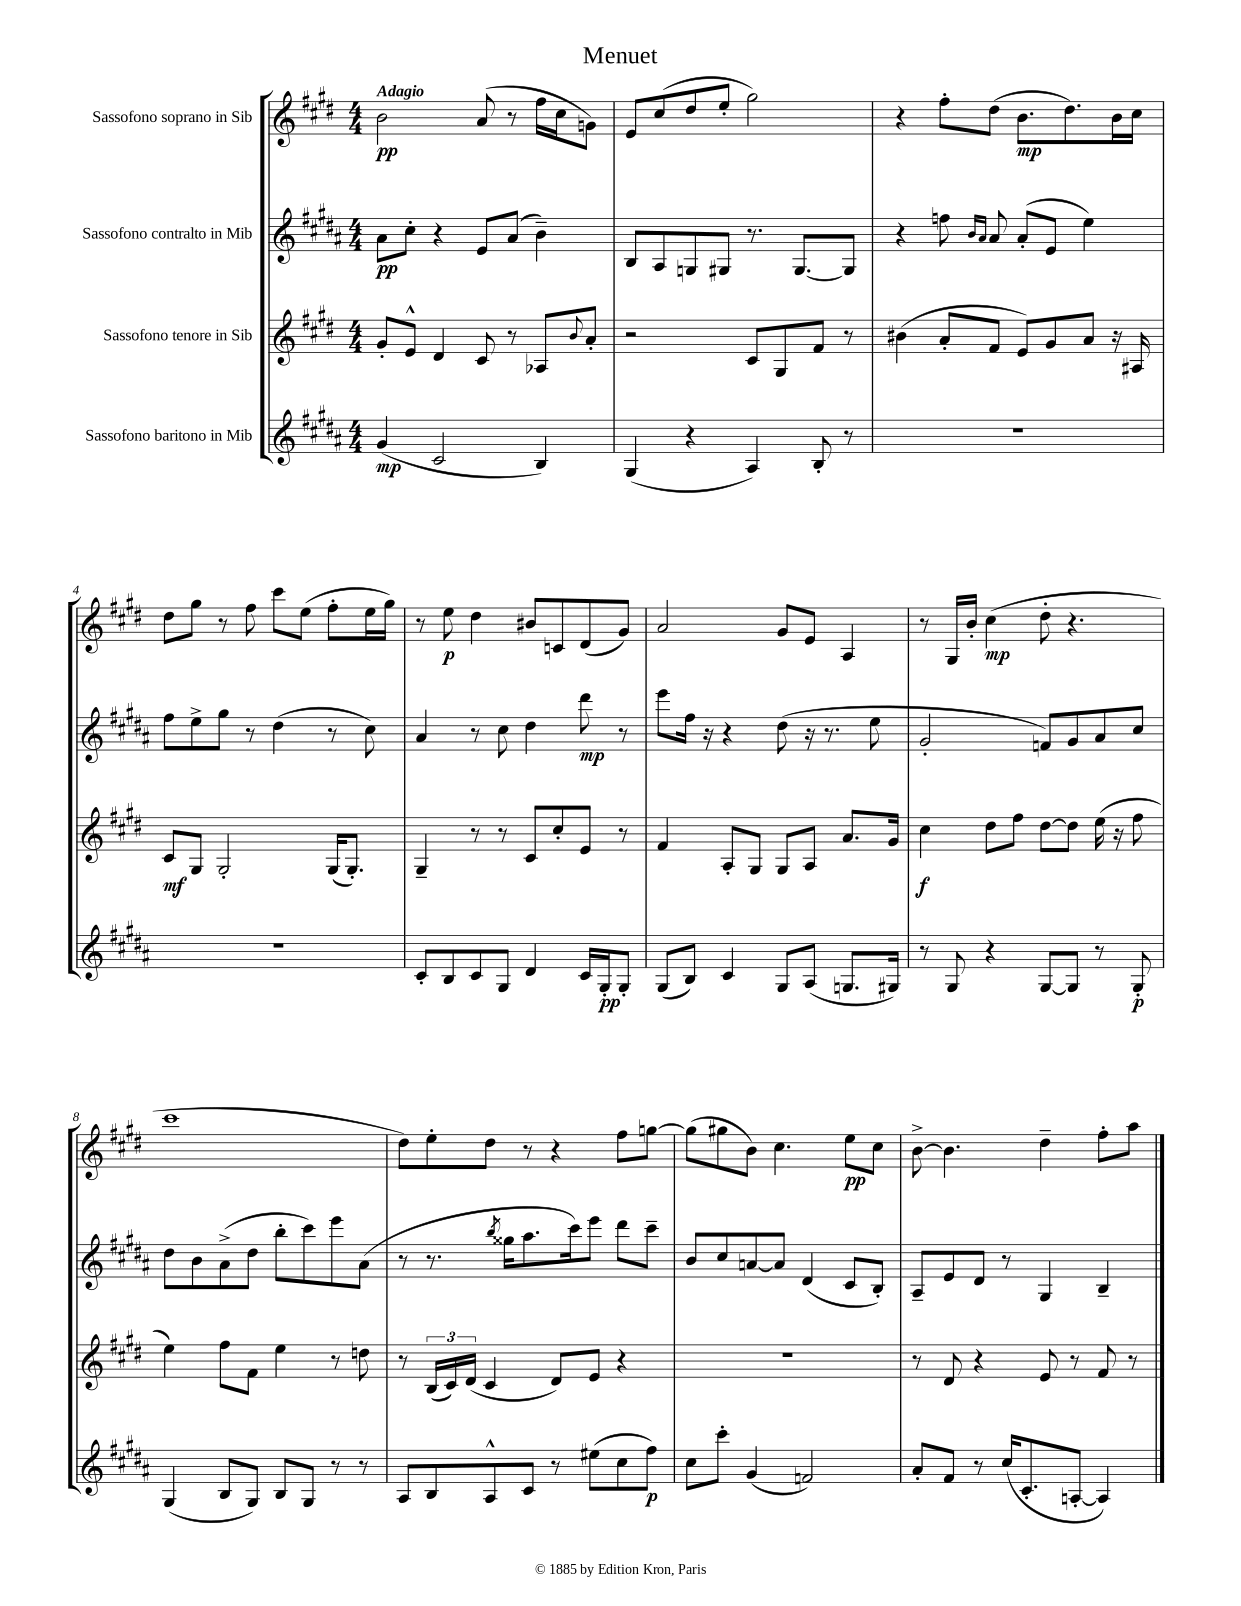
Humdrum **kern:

**kern	**dynam	**kern	**dynam	**kern	**dynam	**kern	**dynam
*part4	*part4	*part3	*part3	*part2	*part2	*part1	*part1
*staff4	*staff4	*staff3	*staff3	*staff2	*staff2	*staff1	*staff1
*I"Sassofono baritono in Mib	*	*I"Sassofono tenore in Sib	*	*I"Sassofono contralto in Mib	*	*I"Sassofono soprano in Sib	*
*clefG2	*	*clefG2	*	*clefG2	*	*clefG2	*
*k[f#c#g#d#a#]	*	*k[f#c#g#d#]	*	*k[f#c#g#d#a#]	*	*k[f#c#g#d#]	*
*M4/4	*	*M4/4	*	*M4/4	*	*M4/4	*
=1	=1	=1	=1	=1	=1	=1	=1
!	!	!	!	!	!	!LO:TX:a:B:t=Adagio	!
(4g#/	mp	8g#'/L	.	8a#\L	pp	2b\	pp
.	.	8e^^/J	.	8cc#'\J	.	.	.
2c#/	.	4d#/	.	4r	.	.	.
.	.	8c#/	.	8e/L	.	(8a/	.
.	.	8r	.	(8a#/J	.	8r	.
4B/)	.	8A-X/L	.	4b~\)	.	16ff#\LL	.
.	.	.	.	.	.	16cc#\J	.
.	.	8qqb/	.	.	.	.	.
.	.	8a'/J	.	.	.	8gn\J)	.
=2	=2	=2	=2	=2	=2	=2	=2
(4G#/	.	2r	.	8B/L	.	8e/L	.
.	.	.	.	8A#/	.	(8cc#/	.
4r	.	.	.	8Gn/	.	8dd#/	.
.	.	.	.	8G#X/J	.	8ee'/J	.
4A#/)	.	8c#/L	.	8.r	.	2gg#\)	.
.	.	8G#/	.	.	.	.	.
.	.	.	.	[8.G#/L	.	.	.
8B'/	.	8f#/J	.	.	.	.	.
8r	.	8r	.	8G#/J]	.	.	.
=3	=3	=3	=3	=3	=3	=3	=3
1r	.	(4b#X\	.	4r	.	4r	.
.	.	8a'/L	.	8ffn\	.	8ff#'\L	.
.	.	.	.	16qqb/LL	.	.	.
.	.	.	.	16qqa#/JJ	.	.	.
.	.	8f#/J	.	8a#/	.	(8dd#\J	.
.	.	8e/L)	.	(8a#'/L	.	8.b\L	mp
.	.	8g#/	.	8e/J	.	.	.
.	.	.	.	.	.	8.dd#\)	.
.	.	8a/J	.	4ee\)	.	.	.
.	.	16r	.	.	.	16b\L	.
.	.	16A#X/	.	.	.	16cc#\JJ	.
!!LO:LB:g=z
=4	=4	=4	=4	=4	=4	=4	=4
1r	.	8c#/L	mf	8ff#\L	.	8dd#\L	.
.	.	8G#/J	.	8ee^\	.	8gg#\J	.
.	.	2G#'/	.	8gg#\J	.	8r	.
.	.	.	.	8r	.	8ff#\	.
.	.	.	.	(4dd#\	.	8ccc#\L	.
.	.	.	.	.	.	(8ee\J	.
.	.	(16G#/KL	.	8r	.	8ff#'\L	.
.	.	8.G#'/J)	.	.	.	.	.
.	.	.	.	8cc#\)	.	16ee\L	.
.	.	.	.	.	.	16gg#\JJ)	.
=5	=5	=5	=5	=5	=5	=5	=5
8c#'/L	.	4G#~/	.	4a#/	.	8r	.
8B/	.	.	.	.	.	8ee\	p
8c#/	.	8r	.	8r	.	4dd#\	.
8G#/J	.	8r	.	8cc#\	.	.	.
4d#/	.	8c#/L	.	4dd#\	.	8b#X/L	.
.	.	8cc#'/	.	.	.	8cn/	.
16c#/LL	.	8e/J	.	8ddd#\	mp	(8d#/	.
16G#'/J	pp	.	.	.	.	.	.
8G#'/J	.	8r	.	8r	.	8g#/J)	.
=6	=6	=6	=6	=6	=6	=6	=6
(8G#/L	.	4f#/	.	8eee\L	.	2a/	.
8B/J)	.	.	.	16ff#\Jk	.	.	.
.	.	.	.	16r	.	.	.
4c#/	.	8A'/L	.	4r	.	.	.
.	.	8G#/J	.	.	.	.	.
8G#/L	.	8G#/L	.	(8dd#\	.	8g#/L	.
(8A#/J	.	8A/J	.	16r	.	8e/J	.
.	.	.	.	8.r	.	.	.
8.Gn/L	.	8.a/L	.	.	.	4A/	.
.	.	.	.	8ee\	.	.	.
16G#X/Jk)	.	16g#/Jk	.	.	.	.	.
=7	=7	=7	=7	=7	=7	=7	=7
8r	.	4cc#\	f	2g#'/	.	8r	.
8G#/	.	.	.	.	.	16G#/LL	.
.	.	.	.	.	.	16b'/JJ	.
4r	.	8dd#\L	.	.	.	(4cc#\	mp
.	.	8ff#\J	.	.	.	.	.
[8G#/L	.	[8dd#\L	.	8fn/L)	.	8dd#'\	.
8G#/J]	.	8dd#\J]	.	8g#/	.	4.r	.
8r	.	(16ee\	.	8a#/	.	.	.
.	.	16r	.	.	.	.	.
8G#'/	p	8ff#\	.	8cc#/J	.	.	.
!!LO:LB:g=z
=8	=8	=8	=8	=8	=8	=8	=8
(4G#/	.	4ee\)	.	8dd#\L	.	1ccc#	.
.	.	.	.	8b\	.	.	.
8B/L	.	8ff#\L	.	(8a#^\	.	.	.
8G#/J)	.	8f#\J	.	8dd#\J	.	.	.
8B/L	.	4ee\	.	8bb'\L	.	.	.
8G#/J	.	.	.	8ccc#\)	.	.	.
8r	.	8r	.	8eee\	.	.	.
8r	.	8ddn\	.	(8a#\J	.	.	.
=9	=9	=9	=9	=9	=9	=9	=9
8A#/L	.	8r	.	8r	.	8dd#\L)	.
8B/	.	(24B/LL	.	8.r	.	8ee'\	.
.	.	24c#/)	.	.	.	.	.
.	.	(24d#/JJ	.	.	.	.	.
8A#^^/	.	4c#/	.	.	.	8dd#\J	.
.	.	.	.	8qbb/	.	.	.
.	.	.	.	16gg##X\KL	.	.	.
8c#/J	.	.	.	8.aa#\	.	8r	.
8r	.	8d#/L)	.	.	.	4r	.
.	.	.	.	16ccc#\k)	.	.	.
(8ee#X\L	.	8e/J	.	8eee\J	.	.	.
8cc#\	.	4r	.	8ddd#\L	.	8ff#\L	.
8ff#\J)	p	.	.	8ccc#~\J	.	[8ggn\J	.
=10	=10	=10	=10	=10	=10	=10	=10
8cc#\L	.	1r	.	8b/L	.	(8gg\L]	.
8ccc#'\J	.	.	.	8cc#/	.	8gg#X\	.
(4g#/	.	.	.	[8an/	.	8b\J)	.
.	.	.	.	8a/J]	.	4.cc#\	.
2fn/)	.	.	.	(4d#/	.	.	.
.	.	.	.	8c#/L	.	8ee\L	pp
.	.	.	.	8B'/J)	.	8cc#\J	.
=11	=11	=11	=11	=11	=11	=11	=11
8a#'/L	.	8r	.	8A#~/L	.	[8b^\	.
8f#/J	.	8d#/	.	8e/	.	4.b\]	.
8r	.	4r	.	8d#/J	.	.	.
(16cc#/KL	.	.	.	8r	.	.	.
8.c#'/	.	.	.	.	.	.	.
.	.	8e/	.	4G#/	.	4dd#~\	.
[8An'/J	.	8r	.	.	.	.	.
4A/])	.	8f#/	.	4B~/	.	8ff#'\L	.
.	.	8r	.	.	.	8aa\J	.
==	==	==	==	==	==	==	==
*-	*-	*-	*-	*-	*-	*-	*-
